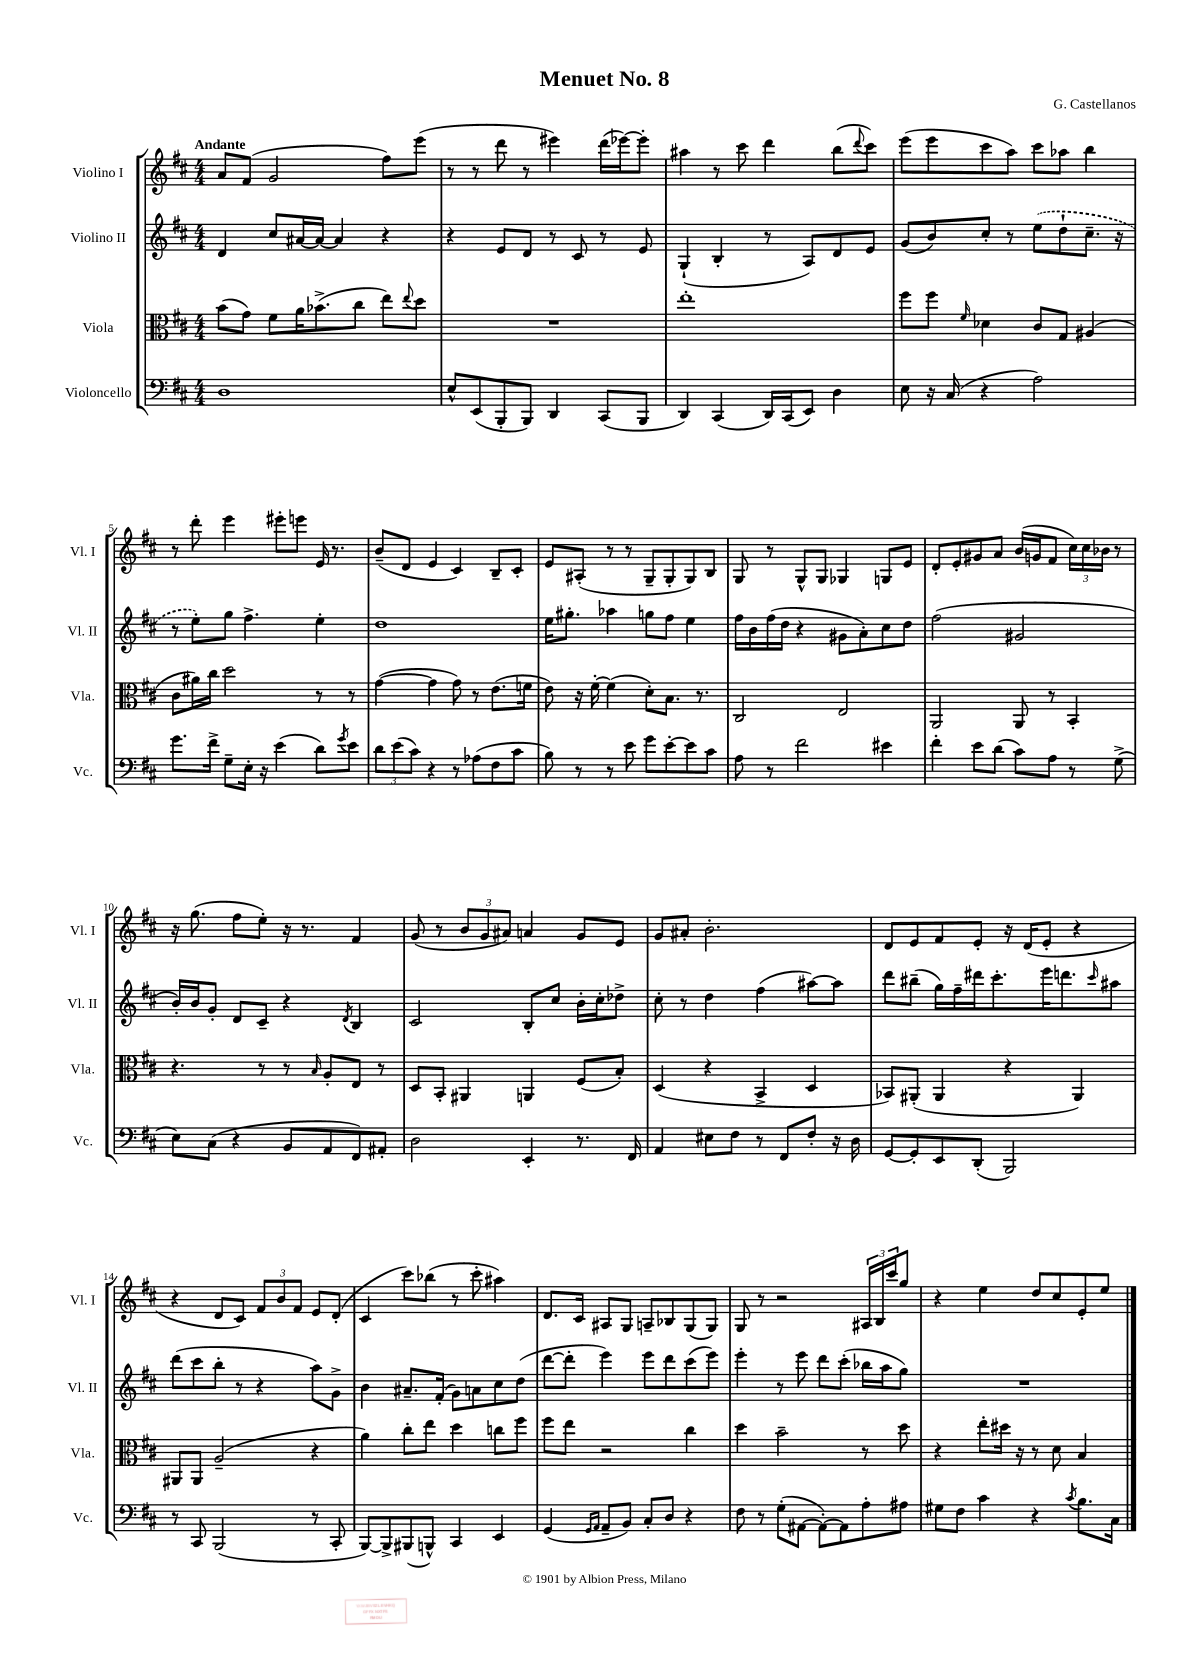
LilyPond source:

\header { title = "Menuet No. 8" composer = "G. Castellanos" }
<<
\new StaffGroup <<
\new Staff = "s0" \with { instrumentName = "Violino I" shortInstrumentName = "Vl. I" } {
    \clef treble \key d \major \numericTimeSignature \time 4/4 \tempo "Andante"
    a'8 fis'8( g'2 fis''8) e'''8( |
    r8 r8 d'''8 r8 eis'''4) d'''16( ees'''16~) ees'''8-. |
    ais''4 r8 cis'''8 d'''4 b''8( \appoggiatura { d'''8 } cis'''8) |
    e'''8( e'''8 cis'''8 a''8) cis'''8 aes''8 b''4 |
    r8 d'''8-. e'''4 eis'''8-. e'''8 e'16 r8. |
    b'8--( d'8 e'4 cis'4) b8-- cis'8-. |
    e'8 ais8-.( r8 r8 g8-- g8-. g8) b8 |
    g8 r8 g8-^ g8 ges4 g8 e'8 |
    d'8-. e'8-. gis'8 a'8 b'16( g'16 fis'8 \tuplet 3/2 { cis''16) cis''16 bes'16 } r8 |
    r16 g''8.( fis''8 e''8-.) r16 r8. fis'4 |
    g'8( r8 \tuplet 3/2 { b'8 g'8 ais'8) } a'4 g'8 e'8 |
    g'8 ais'8-. b'2.-. |
    d'8 e'8 fis'8 e'8-. r16 d'16( e'8-. r4 |
    r4 d'8 cis'8) \tuplet 3/2 { fis'8 b'8 fis'8 } e'8 d'8-.( |
    cis'4 cis'''8) bes''8( r8 cis'''8-. ais''4) |
    d'8. cis'16 ais8 g8 a8-- bes8 g8( g8) |
    g8 r8 r2 \tuplet 3/2 { ais16 b16 cis'''16 } g''8 |
    r4 e''4 d''8 cis''8 e'8-. e''8 \bar "|." |
}
\new Staff = "s1" \with { instrumentName = "Violino II" shortInstrumentName = "Vl. II" } {
    \clef treble \key d \major \numericTimeSignature \time 4/4
    d'4 cis''8 ais'16~ ais'16~ ais'4 r4 |
    r4 e'8 d'8 r8 cis'8 r8 e'8 |
    g4-!( b4-. r8 a8) d'8 e'8 |
    g'8( b'8) cis''8-. r8 \once \slurDashed e''8( d''8-! cis''8.-- r16 |
    r8 e''8-.) g''8 fis''4.-> e''4-. |
    d''1 |
    e''16 gis''8.-. aes''4 g''8 fis''8 e''4 |
    fis''16 b'16 fis''16( d''16 r4 gis'8 a'8-.) cis''8 d''8 |
    fis''2( gis'2 |
    b'16-.) b'16 g'8-. d'8 cis'8-- r4 \acciaccatura { d'8 } b4 |
    cis'2 b8-. cis''8 b'16-. cis''16-. des''8-> |
    cis''8-. r8 d''4 fis''4( ais''8~) ais''8 |
    d'''8 bis''8--( g''16) fis''16-- dis'''16 cis'''8.-. e'''16 d'''8. \grace { cis'''16 } ais''8 |
    d'''8( cis'''8 b''8-. r8 r4 a''8) g'8-> |
    b'4 ais'8.-- fis'16-.( g'8) a'8 cis''8 d''8( |
    d'''8~ d'''8-. e'''4) e'''8 d'''8 cis'''8( e'''8) |
    e'''4-. r8 e'''8 d'''8 cis'''8-.( bes''16 a''16 g''8) |
    R1 \bar "|." |
}
\new Staff = "s2" \with { instrumentName = "Viola" shortInstrumentName = "Vla." } {
    \clef alto \key d \major \numericTimeSignature \time 4/4
    b'8( g'8) fis'8 a'16 bes'8.->( cis''8 e''8) \appoggiatura { e''8 } d''8 |
    R1 |
    e''1-. |
    fis''8 fis''8 \grace { fis'16 } des'4 cis'8 g8 ais4( |
    cis'8 ais'16) cis''16 d''2 r8 r8 |
    g'4~( g'4 g'8) r8 e'8.( f'16 |
    e'8) r16 fis'16~-. fis'4( d'8-.) b8. r8. |
    cis2 e2 |
    a,2 a,8 r8 b,4-. |
    r4. r8 r8 \grace { b16 } a8-. e8 r8 |
    d8 b,8-. ais,4 a,4 fis8( b8-.) |
    d4( r4 b,4-> d4 |
    bes,8) ais,8-.( ais,4 r4 ais,4) |
    ais,8 ais,8 a2--( r4 |
    a'4) cis''8-. e''8 d''4 c''8 fis''8 |
    fis''8 e''8 r2 cis''4 |
    d''4 b'2-- r8 d''8 |
    r4 e''8-. dis''16 r16 r8 d'8 b4 \bar "|." |
}
\new Staff = "s3" \with { instrumentName = "Violoncello" shortInstrumentName = "Vc." } {
    \clef bass \key d \major \numericTimeSignature \time 4/4
    d1 |
    e8-^ e,8( b,,8-. b,,8) d,4 cis,8( b,,8 |
    d,4) cis,4( d,16) cis,16( e,8) d4 |
    e8 r16 cis16( r4 a2) |
    g'8. fis'16-> g8-- e16-. r16 e'4( d'8) \acciaccatura { g'8 } e'8 |
    \tuplet 3/2 { d'8 e'8( cis'8) } r4 r8 aes8( fis8 cis'8 |
    b8) r8 r8 e'8 g'8 e'8~-. e'8 cis'8 |
    a8 r8 fis'2 eis'4 |
    fis'4-. e'8 d'8( cis'8) a8 r8 g8->( |
    e8) cis8( r4 b,8 a,8 fis,8) ais,8-. |
    d2 e,4-. r8. fis,16 |
    a,4 eis8 fis8 r8 fis,8 fis8-. r16 d16 |
    g,8~ g,8-. e,8 d,8-.( b,,2) |
    r8 cis,8 b,,2( r8 cis,8-. |
    b,,8~) b,,8-> bis,,8( b,,8-^) cis,4 e,4 |
    g,4( \grace { g,16 a,16 } a,8-- b,8) cis8-. d8 r4 |
    fis8 r8 g8-.( ais,8~ ais,8~-.) ais,8 a8-. ais8 |
    gis8 fis8 cis'4 r4 \acciaccatura { cis'8 } b8. cis16 \bar "|." |
}
>>
>>
